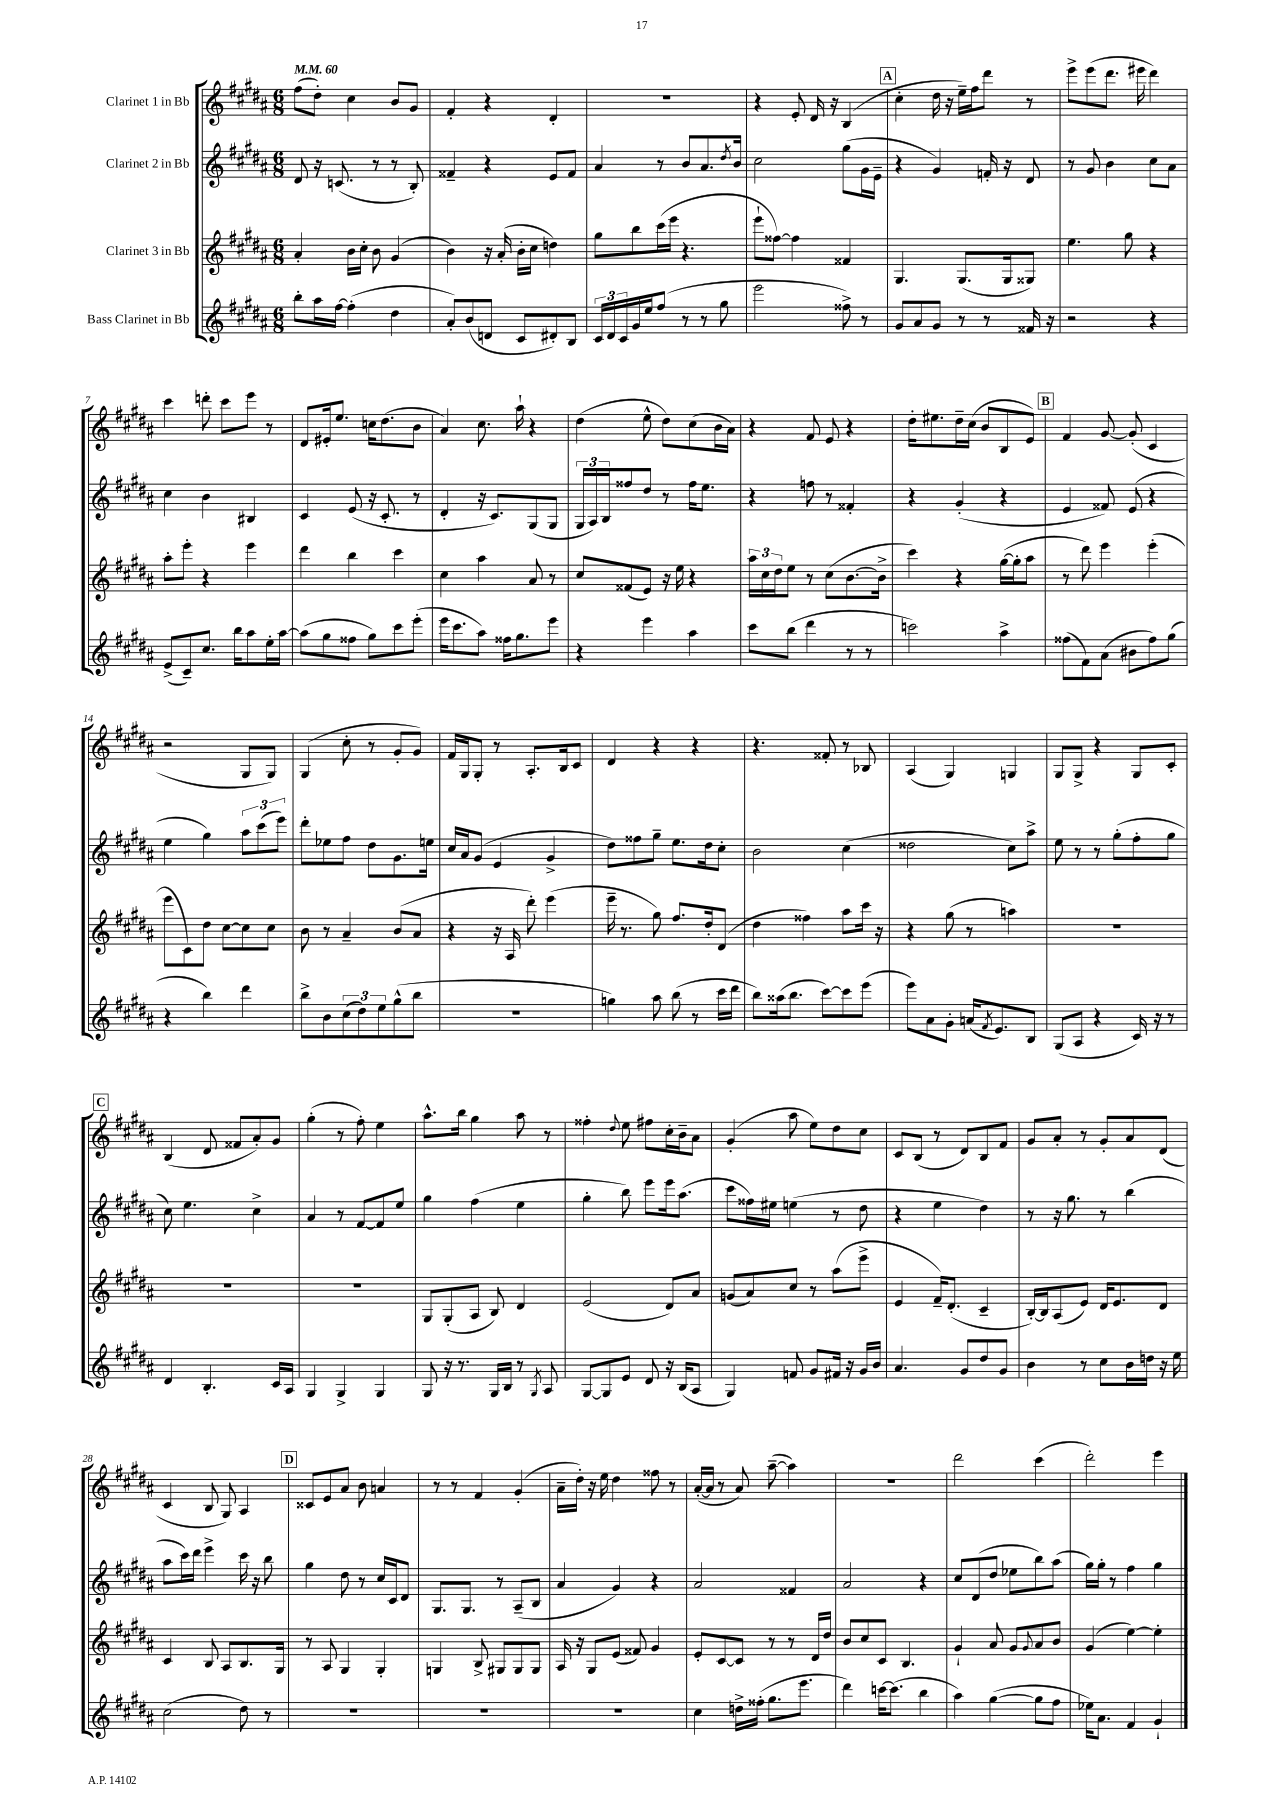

**kern	**kern	**kern	**kern
*part4	*part3	*part2	*part1
*staff4	*staff3	*staff2	*staff1
*I"Bass Clarinet in Bb	*I"Clarinet 3 in Bb	*I"Clarinet 2 in Bb	*I"Clarinet 1 in Bb
*clefG2	*clefG2	*clefG2	*clefG2
*k[f#c#g#d#a#]	*k[f#c#g#d#a#]	*k[f#c#g#d#a#]	*k[f#c#g#d#a#]
*M6/8	*M6/8	*M6/8	*M6/8
*MM60	*MM60	*MM60	*MM60
=1	=1	=1	=1
8bb'\L	4a#'/	8d#/	(8ff#\L
16aa#\L	.	16r	8dd#'\J)
[16ff#\JJ	.	(8.cn/	.
(4ff#'\]	16b\LL	.	4cc#\
.	16cc#'\JJ	.	.
.	8b\	8r	.
4dd#\	(4g#/	8r	8b/L
.	.	8B'/)	8g#/J
=2	=2	=2	=2
8a#'/L)	4b\)	4f##X~/	4f#'/
(8b/	.	.	.
8dn/J	16r	4r	4r
.	(16a#'/	.	.
8c#/L	16b'\LL	.	.
.	16cc#\JJ	.	.
8d#X'/)	4ddn\)	8e/L	4d#'/
8B/J	.	8f##/J	.
=3	=3	=3	=3
24c#/LL	8gg#\L	4a#/	2.r
24d#/	.	.	.
24c#/	.	.	.
16g#/	8bb\	.	.
16ee/J	.	.	.
(8ff#/J	(16ccc#\L	8r	.
.	16eee\JJ	.	.
8r	4.r	8b/L	.
8r	.	8.a#/	.
8gg#\	.	.	.
.	.	8qdd#/	.
.	.	16b/Jk	.
=4	=4	=4	=4
2eee\	8eee`\L	2cc#\	4r
.	[8ff##X\J)	.	.
.	4ff##\]	.	8e'/
.	.	.	16d#/
.	.	.	16r
8ff##X^\)	4f##X/	(8gg#\L	(4B/
8r	.	16g#\L	.
.	.	16e~\JJ	.
!!LO:REH:place=s1:t=A
=5	=5	=5	=5
8g#/L	4.G#/	4r	4cc#'\
8a#/	.	.	.
8g#/J	.	4g#/)	16dd#\
.	.	.	16r
8r	(8.G#/L	.	16ee~\LL)
.	.	.	16ff#\J
8r	.	16fn'/	8ddd#\J
.	16G#/k	16r	.
16f##X/	8G##X/J)	8d#/	8r
16r	.	.	.
=6	=6	=6	=6
2r	4.ee\	8r	8eee^\L
.	.	8g#/	(8eee\
.	.	4b\	8.ddd#\J
.	8gg#\	.	.
.	.	.	16eee#X\
4r	4r	8cc#\L	4ddd#\)
.	.	8a#\J	.
!!LO:LB:g=z
=7	=7	=7	=7
(8e^/L	8aa#'\L	4cc#\	4ccc#\
8c#~/)	8eee'\J	.	.
8.cc#/J	4r	4b\	8dddn'\
.	.	.	8ccc#\L
16bb\KL	.	.	.
8aa#\	4eee\	4B#X/	8eee\J
16ee'\L	.	.	8r
[16aa#\JJ	.	.	.
=8	=8	=8	=8
(8aa#\L]	4ddd#\	4c#/	8d#/L
8gg#\	.	.	16e#X'/k
.	.	.	8.ee/J
8ff##X\J	4bb\	(8e/	.
8gg#\L)	.	16r	16ccn\KL
.	.	8.c#'/	(8.dd#\
8ccc#\	4ccc#\	.	.
(8eee'\J	.	8r	8b\J
=9	=9	=9	=9
16eee\KL	4cc#\	4d#'/	4a#/)
8.ccc#\	.	.	.
8aa#\J)	4aa#\	16r	8.cc#\
.	.	8.c#/L)	.
16ff##X\KL	.	.	.
8.gg#\	.	.	16aa#`\
.	8a#/	(8G#/	4r
8eee\J	8r	8G#/J	.
=10	=10	=10	=10
4r	8cc#/L	24G#/LL	(4dd#\
.	.	24A#/)	.
.	.	24B/J	.
.	(8f##X/	8ff##X/	.
4eee\	8e/J)	8dd#/J	8ee^^\
.	16r	8r	8dd#\L)
.	16ee\	.	.
4aa#\	4r	16ff##\KL	(8cc#\
.	.	8.ee\J	.
.	.	.	16b\L
.	.	.	16a#\JJ)
=11	=11	=11	=11
8ccc#\L	24aa#\LL	4r	4r
.	24cc#\	.	.
.	24dd#\J	.	.
(8bb\J	8ee\J	.	.
4ddd#\	8r	8ffn\	8f#/
.	(8cc#\L	8r	8e/
8r	[8.b\	4f##X'/	4r
8r	.	.	.
.	16b^\Jk]	.	.
=12	=12	=12	=12
2cccn\)	4ccc#\)	4r	16dd#'\KL
.	.	.	8.ee#X\
.	4r	(4g#'/	16dd#~\L
.	.	.	(16cc#\JJ
.	.	.	8b/L
4aa#^\	([16gg#\LL	4r	8B/
.	16gg#'\J]	.	.
.	8aa#\J	.	8e/J)
!!LO:REH:place=s1:t=B
=13	=13	=13	=13
(8ff##X\L	8r	4e/	4f#/
8f#\)	8ddd#\)	.	.
(8a#\J	4eee\	8f##X/)	[8g#/
8b#X\L	.	(8e/	(8g#'/]
8ff##\)	(4eee'\	4r	4c#/
(8gg#\J	.	.	.
!!LO:LB:g=z
=14	=14	=14	=14
4r	8eee\L	4ee\	2r
.	8c#\)	.	.
4bb\)	8dd#\J	4gg#\)	.
.	[8cc#\L	.	.
4ddd#\	8cc#\]	12aa#\L	8G#/L
.	.	(12ccc#\	.
.	8cc#\J	.	8G#/J)
.	.	12eee\J)	.
=15	=15	=15	=15
8bb^\L	8b\	8ddd#'\L	(4G#/
8b\	8r	8ee-X\	.
(12cc#\	4a#~/	8ff#\J	8cc#'\
12dd#\)	.	.	.
.	.	8dd#\L	8r
12ee\	.	.	.
(8gg#^^\	(8b/L	8.g#\	8g#'/L
8bb\J	8a#/J	.	8g#/J)
.	.	16een\Jk	.
=16	=16	=16	=16
2.r	4r	16cc#/LL	16f#/LL
.	.	16a#/J	16G#/J
.	.	(8g#/J	8G#'/J
.	16r	4e/	8r
.	16A#/	.	.
.	8ddd#'\)	.	8.A#'/L
.	(4eee\	4g#^/	.
.	.	.	16B/k
.	.	.	8c#/J
=17	=17	=17	=17
4ggn\)	16eee~\	8dd#\L)	4d#/
.	8.r	.	.
.	.	8ff##X\	.
8aa#\	8gg#\)	8gg#~\J	4r
(8bb\	8.ff#/L	8.ee\L	.
8r	.	.	4r
.	16dd#'/k	16dd#\k	.
16ccc#\LL	(8d#/J	8cc#'\J	.
16ddd#\JJ	.	.	.
=18	=18	=18	=18
8bb\L)	4dd#\	2b\	4.r
(16aa##X\k	.	.	.
8.bb\J	.	.	.
.	4ff##X\)	.	.
[8ccc#\L)	.	.	8f##X'/
8ccc#\]	8aa#\L	(4cc#\	8r
(8eee\J	16ccc#\Jk	.	8B-X/
.	16r	.	.
=19	=19	=19	=19
8eee\L)	4r	2dd##X\	(4A#/
8a#\	.	.	.
8g#'\J	(8gg#\	.	4G#/)
(16an/KL	8r	.	.
8qf#/	.	.	.
8.e/)	.	.	.
.	4aan\)	8cc#\L)	4Gn/
8B/J	.	8aa#^\J	.
=20	=20	=20	=20
(8G#/L	2.r	8ee\	8G#/L
8A#/J	.	8r	8G#^/J
4r	.	8r	4r
.	.	(8gg#'\L	.
16c#/)	.	8ff#'\	8G#/L
16r	.	.	.
8r	.	8gg#\J	8c#'/J
!!LO:LB:g=z
!!LO:REH:place=s1:t=C
=21	=21	=21	=21
4d#/	2.r	8cc#\)	(4B/
.	.	4.ee\	.
4.B'/	.	.	8d#/
.	.	.	8f##X/L
.	.	4cc#^\	8a#'/)
16c#/LL	.	.	8g#/J
16A#/JJ	.	.	.
=22	=22	=22	=22
4G#/	2.r	4a#/	(4gg#'\
4G#^/	.	8r	8r
.	.	[8f#/L	8ff#'\)
4G#/	.	8f#/]	4ee\
.	.	8ee/J	.
=23	=23	=23	=23
8G#/	8G#/L	4gg#\	8.aa#^^\L
16r	(8G#'/	.	.
8.r	.	.	16bb\Jk
.	8A#/J	(4ff#\	4gg#\
16G#/LL	8B/)	.	.
16B/JJ	.	.	.
8r	4d#/	4ee\	8aa#\
8qG#/	.	.	.
8A#/	.	.	8r
=24	=24	=24	=24
[8G#/L	(2e/	4gg#'\	4ff##X'\
8G#/]	.	.	.
.	.	.	8qqdd#/
8e/J	.	8bb\)	8ee\
8d#/	.	8eee\L	8ff#X\L
16r	8d#/L)	16eee\k	16cc#'\L
(16B/KL	.	(8.aa#\J	16b~\J
8A#/J	8a#/J	.	8a#\J
=25	=25	=25	=25
4G#/)	(8gn/L	8ccc#\L	(4g#'/
.	8a#/)	16ff##X\L)	.
.	.	16ee#X\JJ	.
8fn/	8cc#/J	(4een\	8aa#\
8g#/L	8r	.	8ee\L)
16f#X/Jk	(8aa#\L	8r	8dd#\
16r	.	.	.
16g#/LL	8eee^\J	8dd#\	8cc#\J
16b/JJ	.	.	.
=26	=26	=26	=26
4.a#/	4e/	4r	8c#/L
.	.	.	(8B/J
.	16f#~/KL)	4ee\	8r
.	(8.d#'/J	.	.
8g#/L	.	.	8d#/L)
8dd#/	4c#~/	4dd#\)	8B/
8g#/J	.	.	8f#/J
=27	=27	=27	=27
4b\	[16B'/LL)	8r	8g#/L
.	16B/J]	.	.
.	(8A#/	16r	8a#'/J
.	.	8.gg#\	.
8r	8e/J)	.	8r
8cc#\L	16d#/KL	8r	8g#'/L
.	8.e/	.	.
16b\L	.	(4bb\	8a#/
16ddn\JJ	.	.	.
16r	8d#/J	.	(8d#/J
16ee\	.	.	.
!!LO:LB:g=z
=28	=28	=28	=28
(2cc#\	4c#/	8aa#\L	4c#/
.	.	16ccc#\L)	.
.	.	16ddd#\JJ	.
.	8B/	4eee^\	8B/
.	8A#/L	.	8G#/)
8dd#\)	8.B/	16ccc#\	4A#/
.	.	16r	.
8r	.	8bb\	.
.	16G#/Jk	.	.
!!LO:REH:place=s1:t=D
=29	=29	=29	=29
2.r	8r	4gg#\	8c##X/L
.	8A#/	.	8e/
.	4G#/	8dd#\	8a#/J
.	.	8r	8b\
.	4G#'/	16cc#/LL	4an/
.	.	16c#/J	.
.	.	8d#/J	.
=30	=30	=30	=30
2.r	4Gn/	8.G#/L	8r
.	.	.	8r
.	.	8.G#/J	.
.	8B^/	.	4f#/
.	8G#X/L	8r	.
.	8G#/	(8A#~/L	(4g#'/
.	8G#/J	8B/J	.
=31	=31	=31	=31
2.r	16A#/	4a#/	16a#~\LL
.	16r	.	16dd#'\JJ)
.	8G#/L	.	16r
.	.	.	16ee\
.	(8e/J	4g#/)	4dd#\
.	8f##X/)	.	.
.	4g#/	4r	8ff##X\
.	.	.	8r
=32	=32	=32	=32
4cc#\	8e'/L	2a#/	([16a#'/LL
.	.	.	16a#/JJ]
.	[8c#/	.	8r
16ddn^\LL	8c#/J]	.	8a#/)
(16ff##X'\JJ	.	.	.
8.gg#\L	8r	.	([8aa#~\
.	8r	4f##X/	4aa#\])
8.eee\J	.	.	.
.	16d#/LL	.	.
.	16dd#/JJ	.	.
=33	=33	=33	=33
4ddd#\)	8b/L	2a#/	2.r
.	8cc#/	.	.
[16cccn\KL	8c#/J	.	.
(8.ccc\J]	.	.	.
.	4.B/	.	.
4bb\	.	4r	.
=34	=34	=34	=34
4aa#\)	4g#`/	8cc#/L	2ddd#\
.	.	(8d#/	.
([4gg#\	8a#/	8dd#/J	.
.	8g#/L	8ee-X\L	.
.	8qqg#/	.	.
8gg#\L]	8a#/	8bb\)	(4ccc#\
8ff#\J	8b/J	(8aa#\J	.
=35	=35	=35	=35
16ee-X\KL)	(4g#/	16gg#\LL)	2ddd#'\)
8.a#\J	.	16gg#'\JJ	.
.	.	8r	.
4f#/	[4ee\)	4ff#\	.
4g#`/	4ee'\]	4gg#\	4eee\
==	==	==	==
*-	*-	*-	*-
